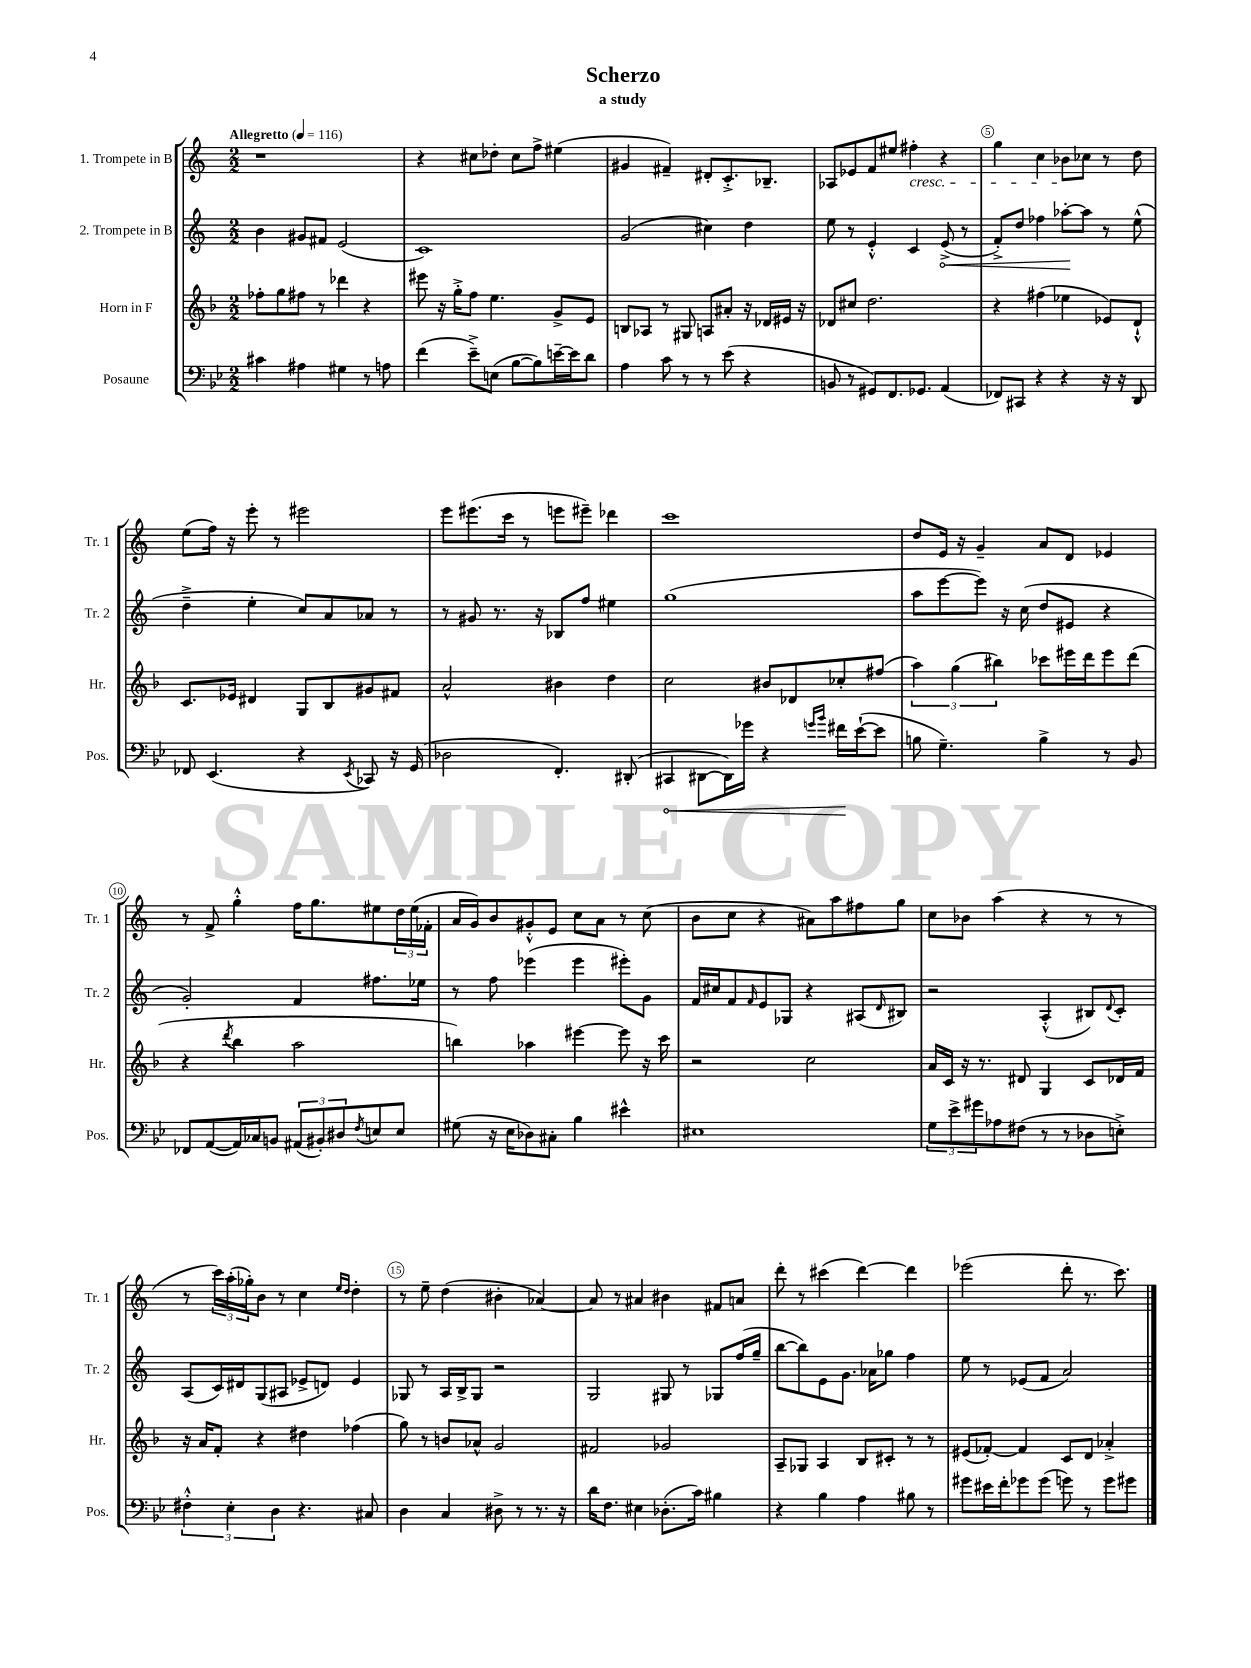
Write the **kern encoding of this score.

**kern	**dynam	**kern	**kern	**dynam	**kern
*part4	*part4	*part3	*part2	*part2	*part1
*staff4	*staff4	*staff3	*staff2	*staff2	*staff1
*I"Posaune	*	*I"Horn in F	*I"2. Trompete in B	*	*I"1. Trompete in B
*I'Pos.	*	*I'Hr.	*I'Tr. 2	*	*I'Tr. 1
*clefF4	*	*clefG2	*clefG2	*	*clefG2
*k[b-e-]	*	*k[b-]	*k[]	*	*k[]
*M2/2	*	*M2/2	*M2/2	*	*M2/2
*MM116	*	*MM116	*MM116	*	*MM116
=1	=1	=1	=1	=1	=1
!	!	!	!	!	!LO:TX:a:B:t=Allegretto
4c#X\	.	8ff-X'\L	4b\	.	1r
.	.	8gg\	.	.	.
4A#X\	.	8ff#X\J	8g#X/L	.	.
.	.	8r	8f#X/J	.	.
4G#X\	.	4ddd-X\	(2e/	.	.
8r	.	4r	.	.	.
8An\	.	.	.	.	.
=2	=2	=2	=2	=2	=2
(4f\	.	8eee#X\	1c)	.	4r
.	.	16r	.	.	.
.	.	16gg'^\KL	.	.	.
8e-~^\L)	.	8ff\J	.	.	8cc#X\L
(8En\J	.	4.ee\	.	.	8dd-X'\J
[8B-\L	.	.	.	.	8cc#\L
8B-\])	.	.	.	.	8ff^\J
[16en~\L	.	8g^/L	.	.	(4ee#X\
16e\J]	.	.	.	.	.
8d\J	.	8e/J	.	.	.
=3	=3	=3	=3	=3	=3
4A\	.	8Bn/L	(2g/	.	4g#X/
.	.	8A-X/J	.	.	.
8c\	.	8r	.	.	4f#X~/)
8r	.	8G#X/	.	.	.
8r	.	8An/L	4cc#X\)	.	8d#X'/L
(8e-\	.	8a#X'/J	.	.	8.c'^/
4r	.	16r	4dd\	.	.
.	.	16d-X/LL	.	.	8.B-X~/J
.	.	16e#X/JJ	.	.	.
.	.	16r	.	.	.
=4	=4	=4	=4	=4	=4
8BBn/	.	8d-X/L	8ee\	.	8A-X/L
8r	.	8cc#X/J	8r	.	8e-X/
8GG#X/L)	.	2.dd\	4e'^^/	.	8f/
8.FF/	.	.	.	.	8ee#X/J
!	!	!	!	!	!LO:TX:b:i:t=cresc.
.	.	.	4c/	.	4ff#X'\
8.GG-X/J	.	.	.	.	.
!	!	!	!	!LO:HP:b	!
(4AA/	.	.	(8e^/	<	4r
.	.	.	8r	.	.
=5	=5	=5	=5	=5	=5
8FF-X/L)	.	4r	8f'^/L)	.	4gg\
8CC#X/J	.	.	8dd/J	.	.
4r	.	(4ff#X\	4ff-X\	.	4cc\
4r	.	4ee-X\	[8aa-X'\L	.	8b-X\L
.	.	.	8aa-\J]	[	8cc-X\J
16r	.	8e-X/L)	8r	.	8r
16r	.	.	.	.	.
8DD/	.	8d`^^/J	(8ee^^\	.	8dd\
!!LO:LB:g=z
=6	=6	=6	=6	=6	=6
8FF-X/	.	8.c/L	4dd~^\	.	(8ee\L
(4.EE-/	.	.	.	.	16ff\Jk)
.	.	16e-X/Jk	.	.	16r
.	.	4d#X/	4ee'\	.	8eee'\
.	.	.	.	.	8r
4r	.	8G/L	8cc/L)	.	2eee#X\
.	.	8B-/	8a/	.	.
8qEE-/	.	.	.	.	.
8CC-X/)	.	8g#X/	8a-X/J	.	.
16r	.	8f#X/J	8r	.	.
(16GG/	.	.	.	.	.
=7	=7	=7	=7	=7	=7
2D-X\	.	2a^^/	8r	.	8eee\L
.	.	.	8g#X/	.	(8.eee#X\
.	.	.	8.r	.	.
.	.	.	.	.	16ccc\Jk
.	.	.	.	.	8r
.	.	.	16r	.	.
4.FF'/)	.	4b#X\	8B-X/L	.	8eeen\L
.	.	.	8ff/J	.	8eee#X~\J)
.	.	4dd\	4ee#X\	.	4ddd-X\
(8DD#X'/	.	.	.	.	.
=8	=8	=8	=8	=8	=8
!	!LO:HP:b	!	!	!	!
4CC#X/	<	2cc\	(1gg	.	1ccc
[8DD#X\L	.	.	.	.	.
16DD#\L])	.	.	.	.	.
16g-X\JJ	.	.	.	.	.
4r	.	8b#X/L	.	.	.
.	.	8d-X/	.	.	.
16qqgn/LL	.	.	.	.	.
16qqb-/JJ	.	.	.	.	.
16f#X\LL	.	8cc-X'/	.	.	.
([16e-`\J	[	.	.	.	.
8e-\J]	.	(8ff#X/J	.	.	.
=9	=9	=9	=9	=9	=9
8Bn\	.	6aa\)	8aa\L	.	8dd/L
4.G~\)	.	.	[8eee\	.	16e/Jk
.	.	(6gg\	.	.	.
.	.	.	.	.	16r
.	.	.	8eee\J])	.	4g~/
.	.	6bb#X\)	.	.	.
.	.	.	16r	.	.
.	.	.	(16cc\	.	.
4B^\	.	8ccc-X\L	8dd/L	.	8a/L
.	.	16eee#X\L	8e#X/J	.	8d/J
.	.	16ddd\J	.	.	.
8r	.	8eee#\	4r	.	4e-X/
8BB-/	.	(8ddd\J	.	.	.
!!LO:LB:g=z
=10	=10	=10	=10	=10	=10
8FF-X/L	.	4r	2g'/)	.	8r
([8AA/	.	.	.	.	8f^/
.	.	8qddd/	.	.	.
16AA/L])	.	4bb-\	.	.	4gg'^^\
16C-X/J	.	.	.	.	.
8BBn/J	.	.	.	.	.
(12AA#X/L	.	2aa\	4f/	.	16ff\KL
.	.	.	.	.	8.gg\
12BB#X'/)	.	.	.	.	.
12D#X/	.	.	.	.	.
8qF/	.	.	.	.	.
8En/	.	.	8.ff#X\L	.	8ee#X\
8E/J	.	.	.	.	24dd\L
.	.	.	.	.	(24ee#\
.	.	.	16ee-X\Jk	.	.
.	.	.	.	.	24f-X'\JJ
=11	=11	=11	=11	=11	=11
(8G#X\	.	4bbn\)	8r	.	16a/LL
.	.	.	.	.	16g/J)
16r	.	.	8ff\	.	8b/
16E-\KL	.	.	.	.	.
8D-X\)	.	4aa-X\	(4eee-X\	.	8g#X'^^/
8C#X'\J	.	.	.	.	8e/J
4B-\	.	[4eee#X\	4eee-\	.	8cc\L
.	.	.	.	.	8a\J
4e#X^^\	.	8eee#\]	8eee#X'\L)	.	8r
.	.	16r	8g\J	.	(8cc\
.	.	16ccc\	.	.	.
=12	=12	=12	=12	=12	=12
1E#X	.	2r	16f/LL	.	8b\L
.	.	.	16cc#X/J	.	.
.	.	.	8f/	.	8cc\J
.	.	.	16qqf/	.	.
.	.	.	8e/	.	4r
.	.	.	8G-X/J	.	.
.	.	2cc\	4r	.	8a#X\L)
.	.	.	.	.	8aa\
.	.	.	(8A#X/L	.	8ff#X\
.	.	.	16qqd/	.	.
.	.	.	8B#X/J)	.	8gg\J
=13	=13	=13	=13	=13	=13
12G\L	.	16a/LL	2r	.	8cc\L
.	.	16c/JJ	.	.	.
12e-^\	.	.	.	.	.
.	.	16r	.	.	8b-X\J
12g#X\	.	.	.	.	.
.	.	8.r	.	.	.
8A-X\	.	.	.	.	(4aa\
(8F#X\J	.	8d#X/	.	.	.
8r	.	4G/	(4A'^^/	.	4r
8r	.	.	.	.	.
8D-X\L	.	8c/L	8B#X/L)	.	8r
.	.	.	8qqd/	.	.
8En'^\J)	.	16d-X/L	8c'/J	.	8r
.	.	16f/JJ	.	.	.
!!LO:LB:g=z
=14	=14	=14	=14	=14	=14
6F#X'^^\	.	16r	(8A/L	.	8r
.	.	16a/KL	.	.	.
.	.	8f'/J	16c/L)	.	24ccc\LL)
6E-'\	.	.	.	.	(24aa'\
.	.	.	16d#X/J	.	.
.	.	.	.	.	24gg-X'\J)
.	.	4r	(8G/	.	8b\J
6D\	.	.	.	.	.
.	.	.	8A#X/J	.	8r
4.r	.	4dd#X\	8e-X^/L	.	4cc\
.	.	.	8dn/J)	.	.
.	.	.	.	.	16qqee/LL
.	.	.	.	.	16qqdd/JJ
.	.	(4ff-X\	4e-/	.	4dd'\
8C#X/	.	.	.	.	.
=15	=15	=15	=15	=15	=15
4D\	.	8gg\)	8G-X/	.	8r
.	.	8r	8r	.	8ee~\
4C/	.	8bn/L	16A/LL	.	(4dd\
.	.	.	16B^/J	.	.
.	.	8a-X^^/J	8G-/J	.	.
8D#X^\	.	2g/	2r	.	4b#X'\
8r	.	.	.	.	.
8.r	.	.	.	.	[4a-X/)
16r	.	.	.	.	.
=16	=16	=16	=16	=16	=16
16d\KL	.	2f#X/	2G/	.	8a-/]
8.F\J	.	.	.	.	.
.	.	.	.	.	8r
4E#X\	.	.	.	.	4a#X/
(8.D-X'\L	.	2g-X/	8G#X/	.	4b#X\
.	.	.	8r	.	.
16c\Jk)	.	.	.	.	.
4B#X\	.	.	8G-X/L	.	8f#X/L
.	.	.	(16ff/L	.	8an/J
.	.	.	16gg~/JJ	.	.
=17	=17	=17	=17	=17	=17
4r	.	8A~/L	[8bb\L	.	8ddd'\
.	.	8G-X/J	8bb\])	.	8r
4B-\	.	4A/	8e\	.	(4ccc#X\
.	.	.	8.g\J	.	.
4A\	.	8B-/L	.	.	[4ddd\)
.	.	.	16a-X\KL	.	.
.	.	8c#X'/J	8gg-X\J	.	.
8B#X\	.	8r	4ff\	.	4ddd\]
8r	.	8r	.	.	.
=18	=18	=18	=18	=18	=18
8g#X\L	.	(8e#X/L	8ee\	.	(2eee-X\
16e#X\L	.	[8f-X'/J)	8r	.	.
16f'\J	.	.	.	.	.
8g-X\	.	4f-/]	(8e-X/L	.	.
(8g-\J	.	.	8f/J	.	.
8gn\)	.	8c/L	2a/)	.	8ddd'\
8r	.	8d/J	.	.	8.r
8g\L	.	4a-X'^/	.	.	.
.	.	.	.	.	8.ccc\)
8g#X\J	.	.	.	.	.
==	==	==	==	==	==
*-	*-	*-	*-	*-	*-
